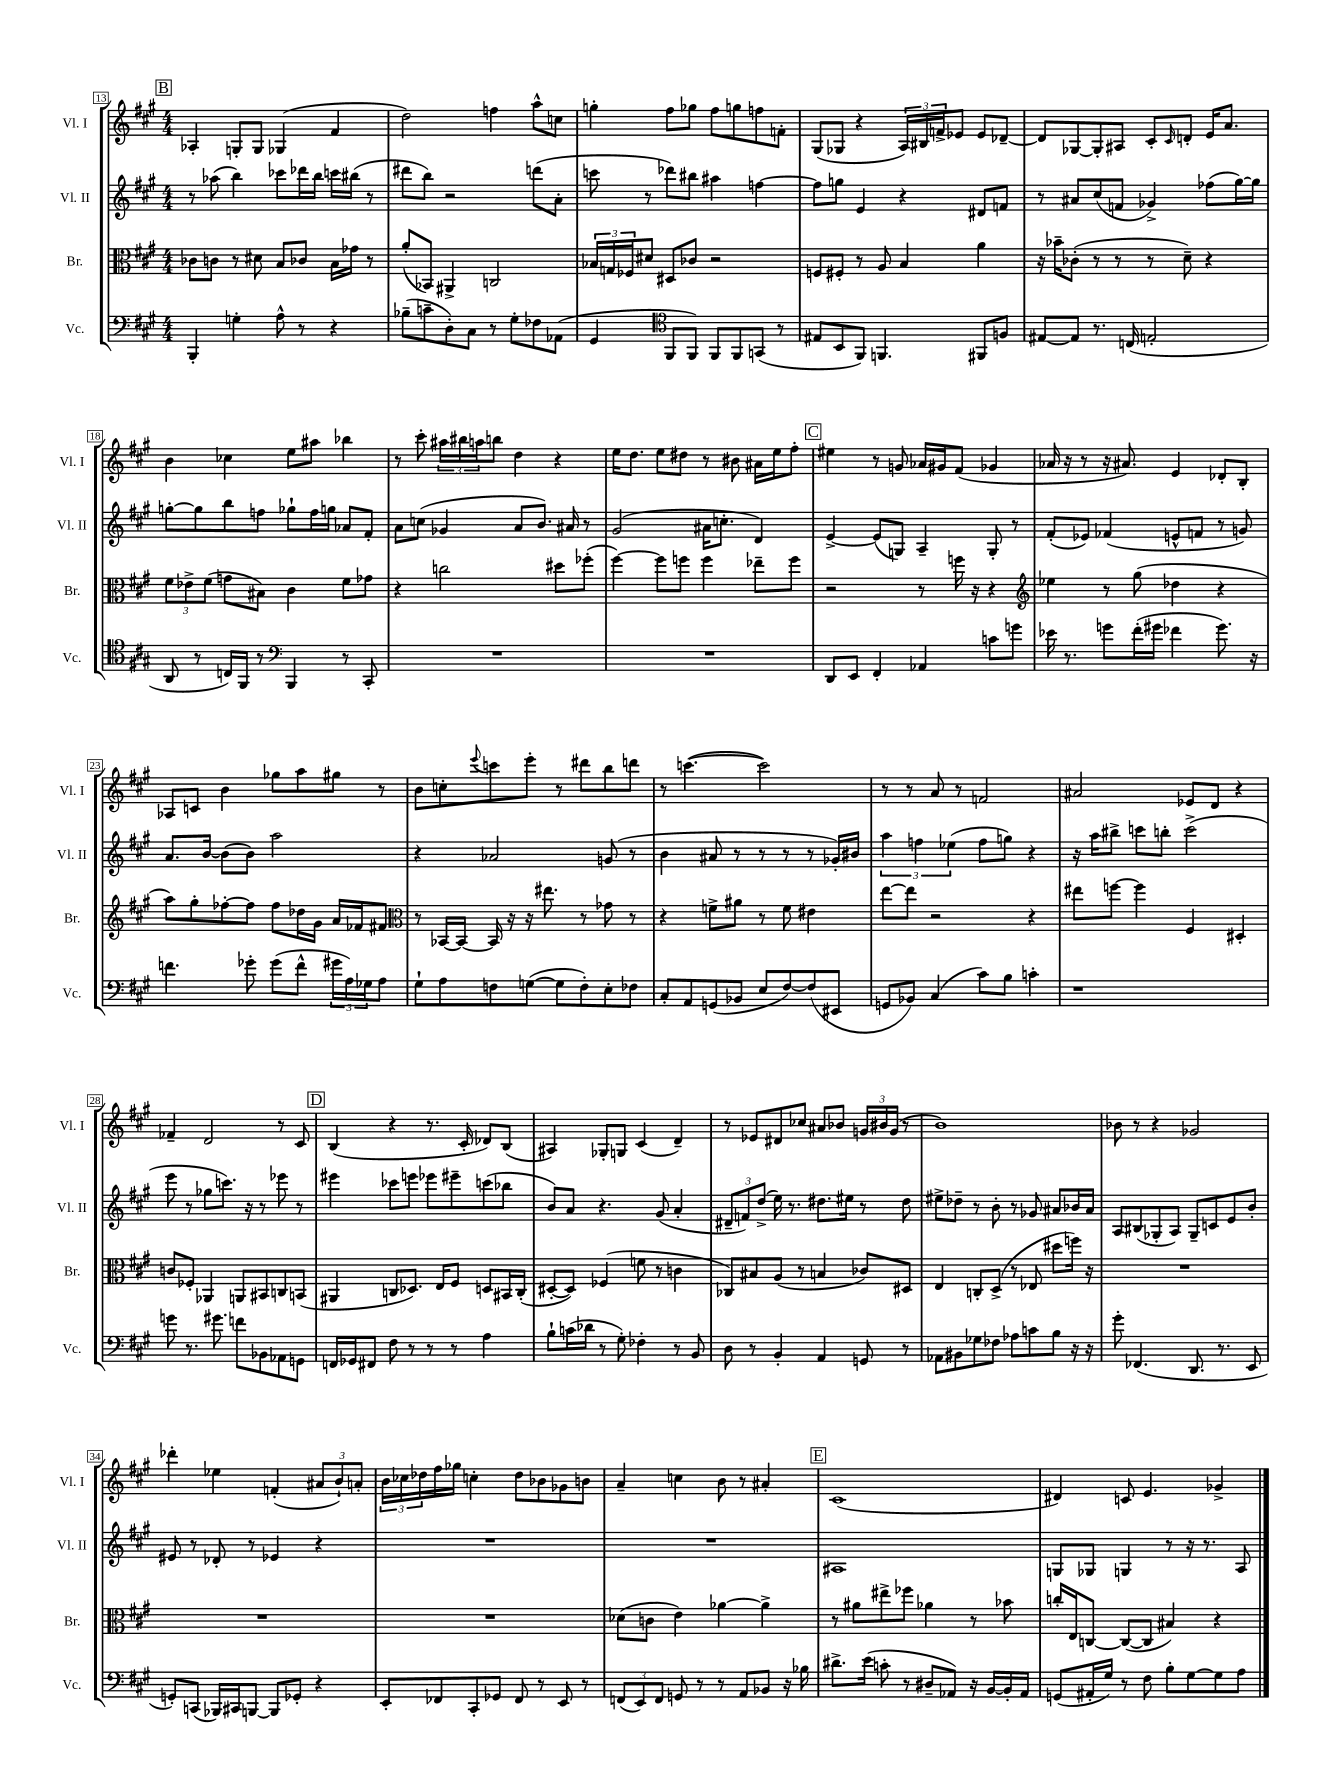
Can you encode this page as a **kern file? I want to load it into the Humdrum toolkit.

**kern	**kern	**kern	**kern
*part4	*part3	*part2	*part1
*staff4	*staff3	*staff2	*staff1
*I"Vc.	*I"Br.	*I"Vl. II	*I"Vl. I
*I'Vc.	*I'Br.	*I'Vl. II	*I'Vl. I
*clefF4	*clefC3	*clefG2	*clefG2
*k[f#c#g#]	*k[f#c#g#]	*k[f#c#g#]	*k[f#c#g#]
*M4/4	*M4/4	*M4/4	*M4/4
!!LO:REH:place=s1:t=B
=13	=13	=13	=13
4BBB'/	8c-X\L	8r	4A-X'/
.	8cn\J	(8aa-X\	.
4Gn'\	8r	4bb\)	8Gn'/L
.	8d#X\	.	8G/J
8A^^\	8B/L	8ccc-X\L	(4G-X/
8r	8c-X/J	16ddd-X\L	.
.	.	16bb\JJ	.
4r	16B\LL	16cccn\LL	4f#/
.	16g-X\JJ	(16bb#X\JJ	.
.	8r	8r	.
=14	=14	=14	=14
(8B-X~\L	(8a'/L	8ddd#X\L	2dd\)
8cn~\	8BB-X/J)	8bb\J)	.
8D'\)	4AA#X^/	2r	.
8C#\J	.	.	.
8r	2Cn/	.	4ffn\
8G#'\L	.	.	.
8F-X\	.	(8dddn\L	8aa^^\L
(8AA-X\J	.	8a'\J	8ccn\J
=15	=15	=15	=15
4GG#/	24B-X/LL	8cccn\	4ggn'\
.	24Gn/	.	.
.	24F-X/J	.	.
.	8d#X/J	8r	.
*clefC4	*	*	*
8FF#/L	8D#X/L	8ddd-X\L)	8ff#\L
8FF#/J)	8c-X/J	8bb#X\J	8gg-X\J
8FF#/L	2r	4aa#X\	8ff#\L
8FF#/	.	.	8ggn\
(8GGn/J	.	[4ffn\	8ffn\
8r	.	.	8fn'\J
=16	=16	=16	=16
8E#X/L	8Fn/L	8ff\L]	(8G#/L
8BB/	8F#X'/J	8ggn\J	8G-X/J
8FF#/J)	8r	4e/	4r
4.FFn/	8A/	.	.
.	4B/	4r	24A/LL)
.	.	.	24B#X/
.	.	.	24fn^/J
.	.	.	8e-X/J
8FF#X/L	4a\	8d#X/L	8e-/L
8Fn/J	.	8fn/J	[8d-X~/J
=17	=17	=17	=17
[8E#X/L	16r	8r	8d-/L]
.	16b-X~\KL	.	.
8E#/J]	(8c-X'\J	8a#X/L	[8G-X/
8.r	8r	(8cc#/	8G-'/]
.	8r	8fn/J	8A#X/J
(16Cn/	.	.	.
2En'/	8r	4g-X^/)	8c#'/L
.	.	.	16qqc#/
.	8d~\)	.	8dn'/J
.	4r	(8ff-X\L	16e/KL
.	.	.	8.a/J
.	.	[16gg#\L)	.
.	.	16gg#\JJ]	.
!!LO:LB:g=z
=18	=18	=18	=18
8AA/	12f#\L	[8ggn'\L	4b\
.	12e-X^\	.	.
8r	.	8gg\]	.
.	(12f#\J	.	.
16Cn/LL)	8gn\L	8bb\	4cc-X\
16FF#/JJ	.	.	.
8r	8B#X\J)	8ffn\J	.
*clefF4	*	*	*
4BBB/	4c#\	8gg-X`\L	8ee\L
.	.	16ff\L	8aa#X\J
.	.	16ggn\JJ	.
8r	8f#\L	8a-X/L	4bb-X\
8CC#'/	8g-X\J	8f#'/J	.
=19	=19	=19	=19
1r	4r	8a\L	8r
.	.	(8ccn\J	8ccc#'\
.	2ccn\	4g-X/	24aa#X\LL
.	.	.	24bb#X\
.	.	.	24aan\J
.	.	.	8bbn\J
.	.	8a/L	4dd\
.	.	8.b/J)	.
.	8dd#X\L	.	4r
.	.	16a#X/	.
.	(8ff-X'\J	8r	.
=20	=20	=20	=20
1r	[4ff#\)	(2g#/	16ee\KL
.	.	.	8.dd\J
.	8ff#\L]	.	8ee\L
.	8ffn\J	.	8dd#X\J
.	4ff\	16a#X\KL	8r
.	.	8.ccn'\J	.
.	.	.	8b#X\
.	8ee-X~\L	4d/)	16a#X\LL
.	.	.	16ee\J
.	8ff\J	.	8ff#'\J
!!LO:REH:place=s1:t=C
=21	=21	=21	=21
8DD/L	2r	[4e^/	4ee#X\
8EE/J	.	.	.
4FF#'/	.	(8e/L]	8r
.	.	8Gn/J)	8gn/
4AA-X/	8r	4A~/	16a-X/LL
.	.	.	16g#X/J
.	16ffn\	.	(8f#/J
.	16r	.	.
8cn\L	4r	8G'/	4g-X/
8gn\J	.	8r	.
=22	=22	=22	=22
*	*clefG2	*	*
16e-X\	4ee-X\	(8f#'/L	16a-X/
8.r	.	.	16r
.	.	8e-X/J)	8r
8gn\L	8r	(4f-X/	16r
.	.	.	8.a#X/)
(16f#'\L	(8gg#\	.	.
16g#X\JJ	.	.	.
4f-X\	4dd-X\	8en^^/L	4e/
.	.	8fn/J	.
8.g#\)	4r	8r	8d-X'/L
.	.	8gn/)	8B'/J
16r	.	.	.
!!LO:LB:g=z
=23	=23	=23	=23
4.fn\	8aa\L)	8.a/L	8A-X/L
.	8gg#'\	.	8cn/J
.	.	[16b/Jk	.
.	[8ff-X'\	(8b\L]	4b\
8g-X'\	8ff-\J]	8b\J)	.
(8g-\L	8ff-\L	2aa\	8gg-X\L
8f^^\J	16dd-X\L	.	8aa\
.	16g#\JJ	.	.
24g#X\LL	16a/LL	.	8gg#X\J
24A\)	.	.	.
.	16f-X/J	.	.
24G-X\J	.	.	.
8A\J	8f#X/J	.	8r
=24	=24	=24	=24
*	*clefC3	*	*
8G#`\L	8r	4r	8b\L
8A\	[16BB-X/LL	.	8ccn'\
.	16BB-/JJ_	.	.
.	.	.	8qqeee/
8Fn\	16BB-/]	2a-X/	8cccn\
.	16r	.	.
([8Gn\J	16r	.	8eee'\J
.	8.ee#X\	.	.
8G\L]	.	.	8r
8F'\)	8r	.	8ddd#X\L
8E'\	8g-X\	(8gn/	8bb\
8F-X\J	8r	8r	8dddn\J
=25	=25	=25	=25
8C#'/L	4r	4b\	8r
8AA/	.	.	([4.cccn\
(8GGn/	8fn^\L	8a#X/	.
8BB-X/J	8a#X\J	8r	.
8E/L	8r	8r	2ccc\])
[8F#/)	8f\	8r	.
(8F#/]	4e#X\	8r	.
8EE#X/J	.	16g-X'/LL)	.
.	.	16b#X/JJ	.
=26	=26	=26	=26
8GGn/L	[8ee\L	6aa\	8r
8BB-X/J)	8ee\J]	.	8r
.	.	6ffn\	.
(4C#/	2r	.	8a/
.	.	(6ee-X\	.
.	.	.	8r
8c#\L)	.	8ff\L	2fn/
8B\J	.	8ggn\J)	.
4cn'\	4r	4r	.
=27	=27	=27	=27
1r	8ee#X\L	16r	2a#X/
.	.	16aa\KL	.
.	[8ffn\J	8bb#X^\J	.
.	4ff\]	8cccn\L	.
.	.	8bbn'\J	.
.	4F#/	(2ccc^\	8e-X/L
.	.	.	8d/J
.	4D#X'/	.	4r
!!LO:LB:g=z
=28	=28	=28	=28
8gn\	8cn/L	8eee\	4f-X~/
8.r	8F-X'/J	8r	.
.	4AA-X/	8gg-X\L	2d/
8.g#X\	.	.	.
.	.	8.cccn\J)	.
8fn\L	8AAn/L	.	.
.	.	16r	.
8BB-X\	8BB#X/	8r	.
8AA-X\	8Cn/	8eee-X\	8r
8GGn\J	(8BBn/J	8r	8c#/
!!LO:REH:place=s1:t=D
=29	=29	=29	=29
16FFn/LL	4AA#X/	4eee#X\	(4B/
16GG-X/J	.	.	.
8FF#X/J	.	.	.
8F#\	8Cn/L	8ccc-X\L	4r
8r	8.D-X/J)	8eeen\J	.
8r	.	8eee-X\L	8.r
.	16E/KL	.	.
8r	8F#/J	8eee#X~\	.
.	.	.	16c#'/
4A\	8Dn/L	(8cccn\	8d-X/L)
.	16BB#X/L	8bb-X\J	(8B/J
.	(16C'/JJ	.	.
=30	=30	=30	=30
8B`\L	[8D#X'/L	8b/L)	4A#X/)
(16cn\L	8D#/J])	8a/J	.
16d-X\JJ	.	.	.
8r	(4F-X/	4.r	8G-X'/L
8G#'\)	.	.	8Gn/J
4F-X'\	8fn\	.	(4c#/
.	8r	(8g#/	.
8r	4cn\	4a'/	4d~/)
8BB/	.	.	.
=31	=31	=31	=31
8D\	8C-X/L)	12d#X~/L	8r
.	.	12fn/)	.
8r	8B#X/	.	8e-X/L
.	.	(12dd^/J	.
4BB'/	(8A/J	16ee\)	8d#X/
.	.	8.r	.
.	8r	.	8cc-X/J
4AA/	4Bn/	8.dd#X\L	8a#X/L
.	.	.	8b-X/J
.	.	16ee#X\Jk	.
8GGn/	8c-X/L)	8r	24gn/LL
.	.	.	24b#X/
.	.	.	(24g/JJ
8r	8D#X/J	8dd#\	8r
=32	=32	=32	=32
8AA-X\L	4E/	8ee#X^\L	1b)
8BB#X\	.	8dd-X~\J	.
8G-X\	8Cn'/L	8r	.
8F-X\J	(8D^/J	8b'\	.
8A-X\L	8r	8r	.
8cn\	8E-X/	8g-X/	.
8B\J	8dd#X\L	8a#X/L	.
16r	16ffn\Jk)	16b-X/L	.
16r	16r	16a#/JJ	.
=33	=33	=33	=33
8g#'\	1r	8A/L	8b-X\
(4.FF-X/	.	(8B#X/	8r
.	.	8G-X'/	4r
.	.	8A/J)	.
8.DD/	.	8G-~/L	2g-X/
.	.	8cn/	.
8.r	.	.	.
.	.	8e/	.
8EE/	.	8b'/J	.
!!LO:LB:g=z
=34	=34	=34	=34
8GGn'/L)	1r	8e#X/	4ddd-X'\
(8CCn/J	.	8r	.
16BBB-X/LL)	.	8d-X'/	4ee-X\
16CC#X/J	.	.	.
[8BBBn/J	.	8r	.
8BBB/L]	.	4e-X/	(4fn'/
8GG-X'/J	.	.	.
4r	.	4r	12a#X/L
.	.	.	12b`/)
.	.	.	12an'/J
=35	=35	=35	=35
8EE'/L	1r	1r	24b\LL
.	.	.	24cc-X\
.	.	.	24dd-X\
8FF-X/	.	.	16ff#\
.	.	.	16gg-X\JJ
8CC#'/	.	.	4ccn'\
8GG-X/J	.	.	.
8FF-/	.	.	8dd-\L
8r	.	.	8b-X\
8EE/	.	.	8g-X\
8r	.	.	8bn\J
=36	=36	=36	=36
(12FFn/L	(8d-X\L	1r	4a~/
12EE/)	.	.	.
.	8cn\J	.	.
12FF/J	.	.	.
8GGn/	4e\)	.	4ccn\
8r	.	.	.
8r	[4a-X\	.	8b\
8AA/L	.	.	8r
8BB-X/J	4a-^\]	.	4a#X'/
16r	.	.	.
16B-X\	.	.	.
!!LO:REH:place=s1:t=E
=37	=37	=37	=37
8.d#X^\L	8r	1A#X	(1c#
.	8a#X\L	.	.
(16e\Jk	.	.	.
8cn'\	8ee#X^\	.	.
8r	8ff-X\J	.	.
8D#X~/L	4a-X\	.	.
8AA-X/J)	.	.	.
16r	8r	.	.
[16BB/LL	.	.	.
16BB'/]	8b-X\	.	.
16AA-/JJ	.	.	.
=38	=38	=38	=38
(8GGn/L	16ccn'/LL	8Gn/L	4d#X/)
.	16E/J	.	.
16AA#X'/L	[8Cn/J	8G-X/J	.
16G#/JJ)	.	.	.
8r	(8C/L_	4Gn/	8cn/
8F#\	8C/J]	.	4.e/
8B'\L	4B#X/)	8r	.
[8G#\	.	16r	.
.	.	8.r	.
8G#\]	4r	.	4g-X^/
8A\J	.	8A/	.
==	==	==	==
*-	*-	*-	*-
